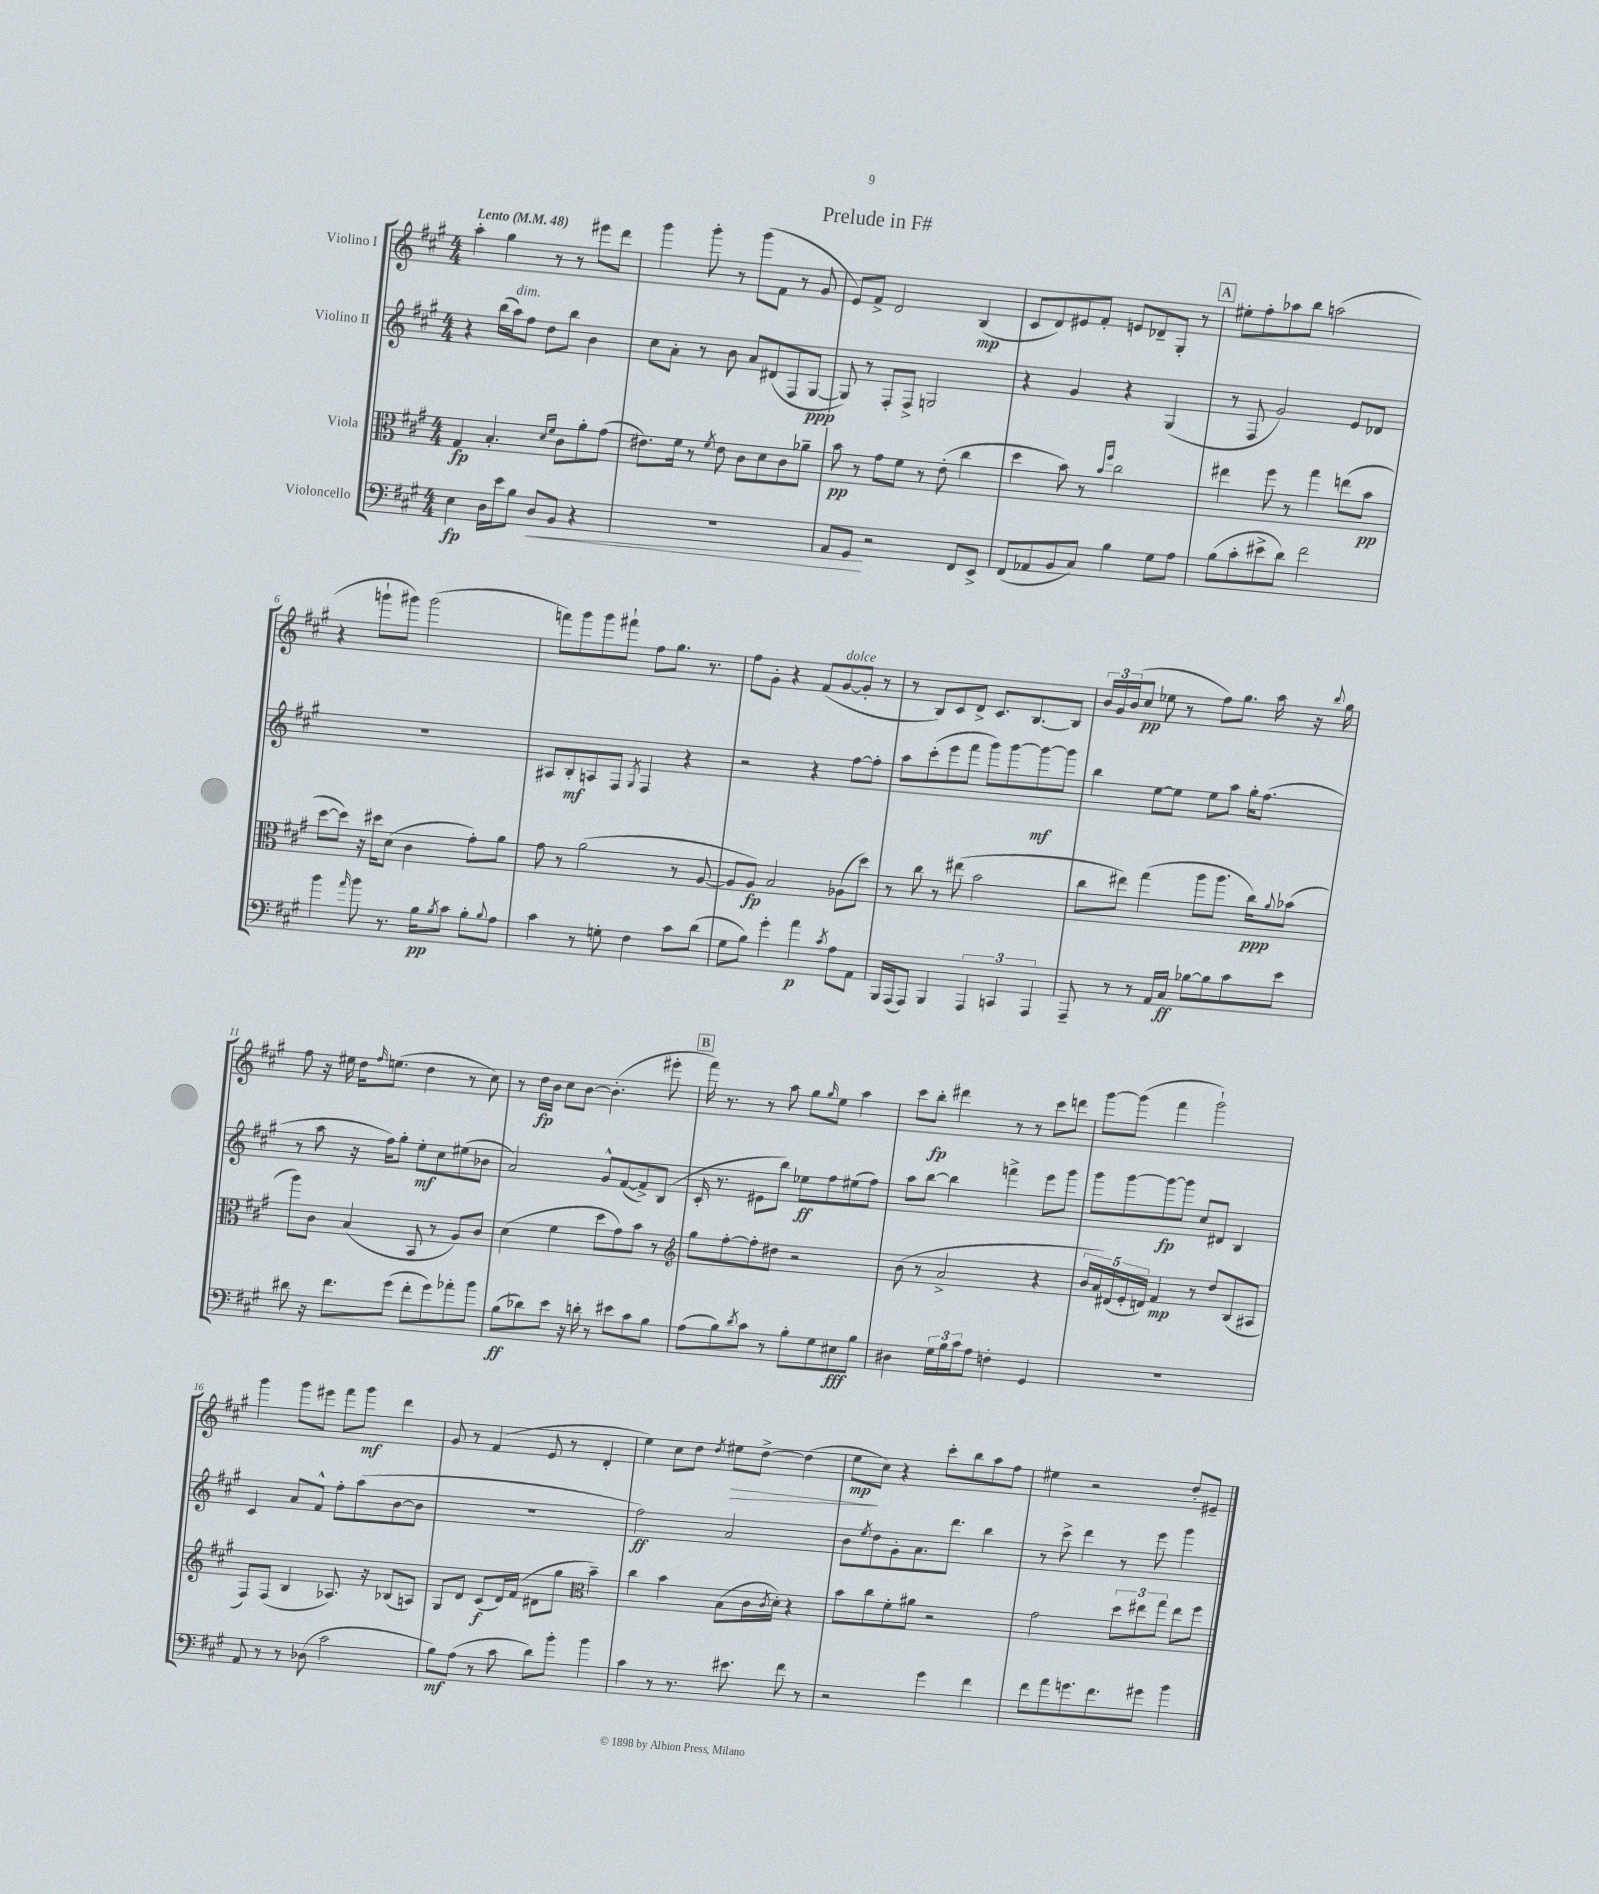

**kern	**dynam	**kern	**dynam	**kern	**dynam	**kern	**dynam
*part4	*part4	*part3	*part3	*part2	*part2	*part1	*part1
*staff4	*staff4	*staff3	*staff3	*staff2	*staff2	*staff1	*staff1
*I"Violoncello	*	*I"Viola	*	*I"Violino II	*	*I"Violino I	*
*clefF4	*	*clefC3	*	*clefG2	*	*clefG2	*
*k[f#c#g#]	*	*k[f#c#g#]	*	*k[f#c#g#]	*	*k[f#c#g#]	*
*M4/4	*	*M4/4	*	*M4/4	*	*M4/4	*
*MM48	*	*MM48	*	*MM48	*	*MM48	*
=1	=1	=1	=1	=1	=1	=1	=1
!	!	!	!	!	!	!LO:TX:a:B:t=Lento	!
4E\	fp	4G#/	fp	4r	.	4aa'\	.
16D\LL	.	4.B'/	.	(16bb\LL	.	4gg#\	.
!	!	!	!	!LO:TX:a:i:t=dim.	!	!	!
16e\J	.	.	.	16aa\J)	.	.	.
8B\J	.	.	.	8ff#\J	.	.	.
!	!LO:HP:b	!	!	!	!	!	!
8D/L	<	.	.	8dd\L	.	8r	.
.	.	16qqd/LL	.	.	.	.	.
.	.	16qqf#/JJ	.	.	.	.	.
8BB/J	.	8c#\L	.	8bb\J	.	8r	.
4r	.	8a'\	.	4b\	.	8eee#X\L	.
.	.	(8g#\J	.	.	.	8ddd\J	.
=2	=2	=2	=2	=2	=2	=2	=2
1r	.	8.e#X\L)	.	8cc#\L	.	4ggg#\	.
.	.	.	.	8a'\J	.	.	.
.	.	16f#\Jk	.	.	.	.	.
.	.	8r	.	8r	.	8ggg#'\	.
.	.	8qf#/	.	.	.	.	.
.	.	8e#\	.	8b\	.	8r	.
.	.	8c#\L	.	8a/L	.	(8ggg#\L	.
.	.	8d\	.	(8d#X/	.	8f#\J	.
.	.	8c#\	.	8F#/	.	8r	.
.	.	8a-X~\J	.	[8G#/J	ppp	8g#/	.
=3	=3	=3	=3	=3	=3	=3	=3
8AA/L	.	8b\	pp	8G#/])	.	8e/L)	.
8GG#/J	.	8r	.	8r	.	8f#^/J	.
2r	[	8g#\L	.	8F#'/L	.	2d/	.
.	.	8f#\J	.	8F#^/J	.	.	.
.	.	8r	.	2Gn/	.	.	.
.	.	(8e'\	.	.	.	.	.
8FF#/L	.	4cc#\	.	.	.	(4B/	mp
8EE^/J	.	.	.	.	.	.	.
=4	=4	=4	=4	=4	=4	=4	=4
(8FF#/L	.	4dd\	.	4r	.	8c#/L	.
8AA-X/	.	.	.	.	.	8d/)	.
8BB/	.	8b\)	.	4g#/	.	8e#X/	.
8C#/J)	.	8r	.	.	.	8f#'/J	.
.	.	16qqb/LL	.	.	.	.	.
.	.	16qqff#/JJ	.	.	.	.	.
4B\	.	2cc#\	.	4r	.	8en/L	.
.	.	.	.	.	.	8d-X~/	.
8G#\L	.	.	.	(4G#/	.	8G#'/J	.
8A\J	.	.	.	.	.	8r	.
!!LO:REH:place=s1:t=A
=5	=5	=5	=5	=5	=5	=5	=5
(8B\L	.	4ee#X\	.	8r	.	8ee#X'\L	.
8c#'\	.	.	.	8F#/	.	8ff#'\	.
8e#X^\	.	8ff#\	.	2g#/)	.	8aa-X\	.
8d\J)	.	8r	.	.	.	8bb\J	.
2f#\	.	4gg#\	.	.	.	(2aan\	.
.	.	(8een\L	.	8e/L	.	.	.
.	.	8b\J	pp	8d-X/J	.	.	.
!!LO:LB:g=z
=6	=6	=6	=6	=6	=6	=6	=6
4b\	.	[8dd\L	.	1r	.	4r	.
.	.	8dd\J])	.	.	.	.	.
16qqa/	.	.	.	.	.	.	.
8b\	.	16r	.	.	.	8gggn`\L	.
.	.	16dd#X\KL	.	.	.	.	.
8.r	.	(8d\J	.	.	.	8ggg#X\J)	.
.	.	4c#\	.	.	.	(2ggg#\	.
16B\KL	pp	.	.	.	.	.	.
8qB/	.	.	.	.	.	.	.
8c#\J	.	.	.	.	.	.	.
8B'\L	.	8g#'\L)	.	.	.	.	.
8qqB/	.	.	.	.	.	.	.
8A\J	.	8a\J	.	.	.	.	.
=7	=7	=7	=7	=7	=7	=7	=7
4c#\	.	8g#\	.	8A#X/L	.	8fffn\L)	.
.	.	8r	.	8B'/	mf	8ggg#\	.
8r	.	(2a\	.	8An/	.	8ggg#\	.
8Gn'\	.	.	.	8F#/J	.	8fff#X`\J	.
.	.	.	.	8qG#/	.	.	.
4F#\	.	.	.	4F#/	.	8ff#\L	.
.	.	.	.	.	.	8.gg#\J	.
8c#\L	.	8r	.	4r	.	.	.
.	.	.	.	.	.	8.r	.
(8d\J	.	[8A/	.	.	.	.	.
=8	=8	=8	=8	=8	=8	=8	=8
8G#\L	.	8A/L]	.	2r	.	8ff#\L	.
8B\J)	.	8A/J)	fp	.	.	8g#'\J	.
4g#'\	.	2B/	.	.	.	4r	.
4a\	p	.	.	4r	.	(8f#/L	.
!	!	!	!	!	!	!LO:TX:a:i:t=dolce	!
.	.	.	.	.	.	[8g#/	.
8qc#/	.	.	.	.	.	.	.
8A\L	.	(8A-X\L	.	[8ff#\L	.	8g#'/J]	.
8AA\J	.	8dd\J)	.	8ff#'\J]	.	8r	.
=9	=9	=9	=9	=9	=9	=9	=9
16BBB/LL	.	8r	.	8aa\L	.	8r	.
(16AAA/J	.	.	.	.	.	.	.
8AAA/J)	.	8cc#\	.	(8ccc#'\	.	8B/L)	.
4BBB/	.	8r	.	8eee\	.	8c#/	.
.	.	(8ee#X\	.	8fff#\J	.	8d^/J	.
6AAA/	.	2b\	.	8ggg#\L)	.	8.c#/L	.
.	.	.	.	[8ggg#\	.	.	.
6CCn/	.	.	.	.	.	.	.
.	.	.	.	.	.	[8.B/	.
.	.	.	.	8ggg#\_	mf	.	.
6AAA/	.	.	.	.	.	.	.
.	.	.	.	8ggg#\J]	.	8B/J]	.
=10	=10	=10	=10	=10	=10	=10	=10
8AAA~/	.	8cc#\L	.	4bb\	.	24b/LL	.
.	.	.	.	.	.	24g#/	.
.	.	.	.	.	.	(24b/J	.
8r	.	8ee#X\J)	.	.	.	8cc#/J	pp
8r	.	(4gg#\	.	[8ee\L	.	8ee-X\	.
16AA/LL	.	.	.	8ee\J]	.	8r	.
16C#/JJ	ff	.	.	.	.	.	.
[8B-X\L	.	8aa\L	.	8ee\L	.	8ff#\L)	.
8B-\]	.	8.aa\J	.	8aa\J	.	8.gg#\J	.
8c#\	.	.	.	16gg#'\KL	.	.	.
.	.	16cc#\KL)	ppp	(8.ff#\J	.	16aa\	.
.	.	8qqa/	.	.	.	.	.
8e\J	.	(8b-X\J	.	.	.	16r	.
.	.	.	.	.	.	8qqbb/	.
.	.	.	.	.	.	16gg#\	.
!!LO:LB:g=z
=11	=11	=11	=11	=11	=11	=11	=11
8d#X\	.	8aa\L)	.	8r	.	8ff#\	.
16r	.	8c#\J	.	8aa\	.	16r	.
8.f#\L	.	.	.	.	.	16ee#X\	.
.	.	(4B/	.	16r	.	16dd\KL	.
.	.	.	.	.	.	16qqff#/	.
.	.	.	.	16ff#\KL)	.	(8.een\J	.
(8g#\J	.	.	.	8gg#'\J	.	.	.
8f#'\L	.	8BB/	.	8ee'\L	mf	4dd\	.
8g#\)	.	8r	.	8cc#\	.	.	.
8a-X'\	.	8A/L)	.	(8ee#X\	.	8r	.
8b\J	.	8c#/J	.	8b-X\J	.	8cc#\)	.
=12	=12	=12	=12	=12	=12	=12	=12
(8B\L	ff	(4d\	.	2a/)	.	8r	.
8d-X\)	.	.	.	.	.	16dd\LL	fp
.	.	.	.	.	.	16b\JJ	.
8e\J	.	4f#\	.	.	.	8cc#\L	.
16r	.	.	.	.	.	[8b\J	.
16dn'\	.	.	.	.	.	.	.
8r	.	8dd\L	.	8g#^^/L	.	(4.b'\]	.
8e#X\L	.	8g#\)	.	([8f#/	.	.	.
8c#\	.	8b\J	.	8f#^/])	.	.	.
8B\J	.	8r	.	(8B/J	.	8eee#X'\	.
!!LO:REH:place=s1:t=B
=13	=13	=13	=13	=13	=13	=13	=13
*	*	*clefG2	*	*	*	*	*
(8A\L	.	8gg#\L	.	16c#'/	.	16fff#\)	.
.	.	.	.	8.r	.	8.r	.
8B\)	.	[8ff#'\	.	.	.	.	.
8qd/	.	.	.	.	.	.	.
8c#\J	.	8ff#'\]	.	8e#X\L	.	8r	.
8r	.	8dd#X\J	.	8bb\J)	.	8aa\	.
8B'\L	.	2r	.	8ee-X\L	ff	8gg#\L	.
.	.	.	.	.	.	16qqgg#/	.
8G#\	.	.	.	8ff#\	.	8ee\J	.
8E#X\	fff	.	.	(8ee#X\	.	4aa\	.
8B\J	.	.	.	8ff#\J)	.	.	.
=14	=14	=14	=14	=14	=14	=14	=14
4D#X\	.	(8b\	.	8aa\L	.	8ccc#\L	.
.	.	8r	.	[8bb\J	.	8bb'\J	fp
24G#\LL	.	2a^/	.	4bb\]	.	4ddd#X\	.
24B\	.	.	.	.	.	.	.
24c#\J	.	.	.	.	.	.	.
8A\J	.	.	.	.	.	.	.
4Fn'\	.	.	.	4fffn^\	.	8r	.
.	.	.	.	.	.	8r	.
4GG#/	.	4r	.	8eee\L	.	8ccc#\L	.
.	.	.	.	8ggg#\J	.	8dddn\J	.
=15	=15	=15	=15	=15	=15	=15	=15
1r	.	20b/LL	.	8ggg#\L	.	[8ggg#\L	.
.	.	20a/)	.	.	.	.	.
.	.	(20d#X/	.	.	.	.	.
.	.	.	.	[8ggg#\	.	(8ggg#\J]	.
.	.	20e'/	.	.	.	.	.
.	.	20dn/JJ)	.	.	.	.	.
.	.	4f#/	mp	8ggg#\_	fp	4fff#\	.
.	.	.	.	8ggg#\J]	.	.	.
.	.	8r	.	8cc#/L	.	2ggg#`\)	.
.	.	8dd/L	.	8d#X/J	.	.	.
.	.	(8B/	.	4B/	.	.	.
.	.	8A#X/J	.	.	.	.	.
!!LO:LB:g=z
=16	=16	=16	=16	=16	=16	=16	=16
8AA/	.	8F#/L)	.	4c#/	.	4ggg#\	.
8r	.	(8F#/J	.	.	.	.	.
8r	.	4B/	.	8a/L	.	8ggg#\L	.
(8D-X\	.	.	.	8f#^^/J	.	8eee#X\J	.
2c#\	.	8.A-X/)	.	8ff#'\L	.	8fff#\L	.
.	.	.	.	(8aa\	.	8ggg#\J	mf
.	.	16r	.	.	.	.	.
.	.	(8B-X/L	.	[8b\	.	4ddd\	.
.	.	8An/J)	.	8b\J]	.	.	.
=17	=17	=17	=17	=17	=17	=17	=17
8B\L)	mf	8G#/L	.	1r	.	8g#/	.
(8A\J	.	8d/J	.	.	.	8r	.
8r	.	(8c#/L	f	.	.	(4f#/	.
8c#\	.	16d/L)	.	.	.	.	.
.	.	(16f#/JJ	.	.	.	.	.
8d\L)	.	8d#X\L	.	.	.	8e/	.
8b'\J	.	8gg#\J	.	.	.	8r	.
*	*	*clefC3	*	*	*	*	*
4b\	.	4b~\)	.	.	.	4d'/	.
=18	=18	=18	=18	=18	=18	=18	=18
4c#\	.	4cc#\	.	2ff#\)	ff	4ee\)	.
8r	.	4b\	.	.	.	8cc#\L	.
8.r	.	.	.	.	.	8dd\J	.
.	.	.	.	.	.	8qdd/	.
!	!	!	!	!	!	!	!LO:HP:b
.	.	(8B\L	.	2a/	.	8ee#X\L	>
8.e#X\	.	.	.	.	.	.	.
.	.	16c#\L	.	.	.	[8dd^\J	.
.	.	8qc#/	.	.	.	.	.
.	.	16d'\JJ)	.	.	.	.	.
8f#\	.	4r	.	.	.	(4dd\]	.
8r	.	.	.	.	.	.	.
=19	=19	=19	=19	=19	=19	=19	=19
2r	.	8b\L	.	8b\L	.	8ee\L	mp
.	.	.	.	8qee/	.	.	.
.	.	8cc#\	.	8dd\	.	8cc#\J)	]
.	.	8f#'\	.	8g#'\	.	4r	.
.	.	8a#X\J	.	8.a\	.	.	.
4g#\	.	2r	.	.	.	8ccc#'\L	.
.	.	.	.	8.ddd\J	.	.	.
.	.	.	.	.	.	8bb\	.
4f#\	.	.	.	4bb\	.	8aa\	.
.	.	.	.	.	.	8ff#\J	.
=20	=20	=20	=20	=20	=20	=20	=20
8f#\L	.	2g#\	.	8r	.	4ee#X\	.
8a\	.	.	.	8ccc#^\	.	.	.
8.gn\	.	.	.	4ddd\	.	2r	.
8.f#\	.	.	.	.	.	.	.
.	.	12dd\L	.	8r	.	.	.
.	.	12ee#X\	.	.	.	.	.
8g#X\J	.	.	.	8eee\	.	.	.
.	.	12gg#\J	.	.	.	.	.
4b\	.	8ee#\L	.	4ggg#\	.	8dd'/L	.
.	.	8ff#\J	.	.	.	8e#X~/J	.
==	==	==	==	==	==	==	==
*-	*-	*-	*-	*-	*-	*-	*-
